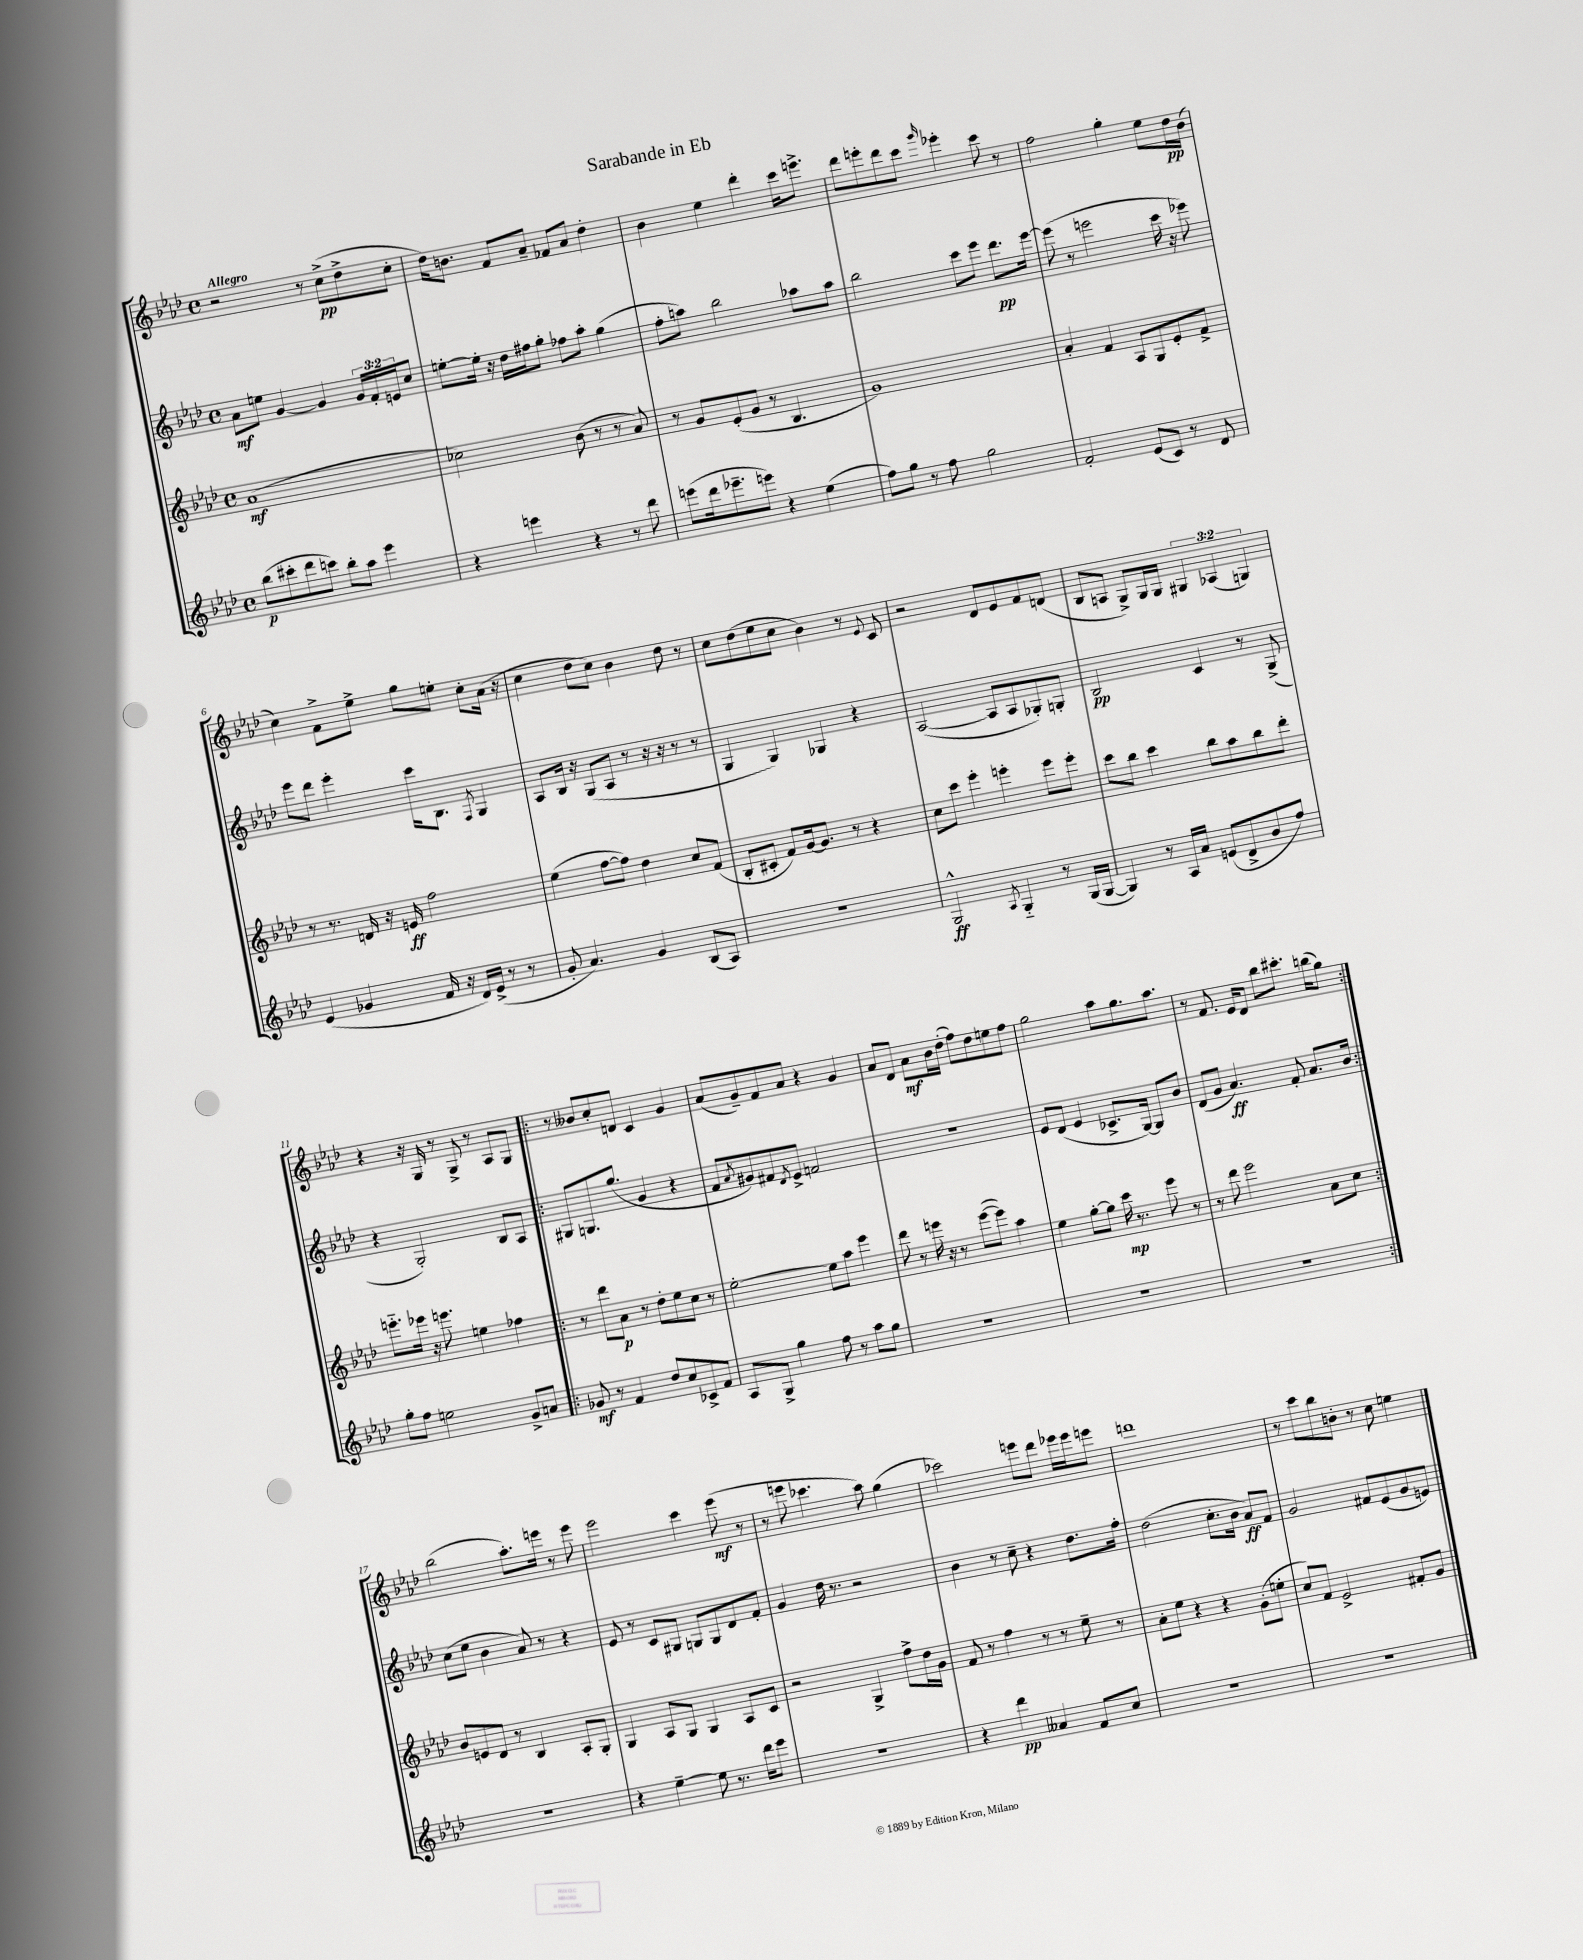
\header { title = "Sarabande in Eb" }
<<
\new StaffGroup <<
\new Staff = "s0" {
    \clef treble \key aes \major \defaultTimeSignature \time 4/4 \override Staff.TupletNumber.text = #tuplet-number::calc-fraction-text \tempo "Allegro"
    r2 r8 c''8->\pp( des''8-> c''8-. |
    des''16) b'8. f'8 aes'8-- fes'8 aes'8 des''4-. |
    bes'4 ees''4 des'''4-. c'''16 e'''8.-> |
    des'''8 e'''8-. des'''8 c'''8 \grace { g'''16 } ees'''4-. c'''8 r8 |
    f''2 g''4-. ees''8 des''16\pp bes'16( |
    c''4) f'8-> ees''8-> g''8 e''8-. c''8-. aes'16( r16 |
    c''4 des''8 c''8) bes'4 des''8 r8 |
    c''8 des''8( ees''8 c''8 bes'4) r8 \appoggiatura { ees'8 } c'8 |
    r2 des'8 ees'8 f'8 d'8( |
    bes8 a8 g8->) g16 g16 \tuplet 3/2 { gis4 aes4( g4) } |
    r4 r16 g16 r8 g8-> r8 aes8 g8 |
    \repeat volta 2 { r8 beses'8 c''8-. d'8 c'4 g'4 |
    aes'8( g'8--) f'8 aes'8 r4 g'4 |
    aes'8 des'8 aes'8\mf bes'16 des''16-.( f''8) des''8 e''8 f''8 |
    g''2 aes''8 g''8. aes''8. |
    r8 f'8. ees'16 des'8 bes''8 cis'''8.-. b''16( g''8) | }
    bes''2( aes''8.-.) e'''16 r8 e'''8 |
    ees'''2 c'''4 ees'''8\mf( r8 |
    r8 e'''8 ces'''4. aes''8) g''4( |
    ces'''2) e'''8 des'''8 ees'''16 ees'''16 e'''8 |
    d'''1 |
    r8 c'''8 bes''8 b'8-. r8 c''8 e''4 \bar "|." |
}
\new Staff = "s1" {
    \clef treble \key aes \major \defaultTimeSignature \time 4/4 \override Staff.TupletNumber.text = #tuplet-number::calc-fraction-text
    aes'8\mf e''8 g'4~ g'4 \tuplet 3/2 { g'16 f'16-. e'16 } c''8 |
    e''8~-. e''16-. r16 des''16 fis''16 g''8-. fes''8 aes''8-. g''4( |
    f''8-. a''8) bes''2 aes''8 aes''8 |
    bes''2 c'''8 ees'''8 des'''8.\pp ees'''16~ |
    ees'''8( r8 e'''2 c'''16 r16 ees'''8) |
    ees'''8 des'''8 ees'''4-. c'''16 bes8. \acciaccatura { f8 } g4 |
    aes8 bes16 r16 g8( aes8 r8 r16 r16 r8 r8 |
    g4 g4) ges4 r4 |
    aes2~( aes8 aes8 ges8-.) g8-. |
    bes2\pp c'4 r8 g8->( |
    r4 g2-.) bes8 aes8 |
    \repeat volta 2 { gis8 g8. g''8.( g'4 r4 |
    f'8 \acciaccatura { aes'8 } gis'8) fis'8 \acciaccatura { des'8 } ees'8-> f'2 |
    R1 |
    ees'8 des'8( ees'4 ces'8.-> g16~) g8 bes'8 |
    des'8( g'8 aes'4.\ff) f'8-. aes'8. bes'16 | }
    c''8( ees''8 bes'4 aes'8) r8 r4 |
    ees'8 r8 c'8 gis8 g8 g8 des'8 f'8-. |
    g'4 des''16 r8. r2 |
    bes'4 r8 c''8-- r4 des''8. f''16-. |
    des''2( c''8.-. bes'16 aes'8\ff) f'8 |
    g'2 fis'8 ees'8( g'8 e'8) \bar "|." |
}
\new Staff = "s2" {
    \clef treble \key aes \major \defaultTimeSignature \time 4/4
    aes'1\mf( |
    ces''2) bes'8( r8 r8 aes'8) |
    r8 g'8 ees'8-.( g'8 r8 bes4. |
    g'1) |
    aes'4-. f'4 aes8 g8 ees'8-. f'8-> |
    r8 r8. d'16 r16 e'16\ff f''2 |
    ees''4( f''8~ f''8) des''4 c''8 f'8( |
    bes8-. cis'8-. f'8) g'16~ g'8. r8 r4 |
    c''8 c'''8 ees'''4-. e'''4-. e'''8 e'''8-. |
    c'''8 bes''8 c'''4 bes''8 aes''8 bes''8 des'''8-. |
    e'''8.-_ ees'''16 r16 e'''8. e''4 fes''4 |
    \repeat volta 2 { r8 des'''8 aes'8\p r8 des''8-. ees''8 c''8 r8 |
    ees''2~-. ees''8 aes''8 ees'''4 |
    des'''8 r8 e'''16 r16 r8 e'''8~( e'''8) aes''4 |
    ees''4 g''8~-. g''8 c'''16\mp r8. ees'''8 r8 |
    r8 des'''8 ees'''2 aes'8 c''8 | }
    bes'8 e'8 des'8 r8 bes4 aes8-. g8-. |
    g4 aes8 g8 g4 aes8 c'8 |
    r2 g4-> f''8-> des''16 g'16 |
    f'8 r8 f''4 r8 r8 ees''8-- r8 |
    aes'8-. ees''8 r4 r4 g'8-.( e''8-. |
    c''8) f'8 ees'2-> fis'8-. g'8 \bar "|." |
}
\new Staff = "s3" {
    \clef treble \key aes \major \defaultTimeSignature \time 4/4
    bes''8\p( cis'''8-. des'''8 c'''8) bes''8-. aes''8 ees'''4 |
    r4 e'''4 r4 r8 des'''8 |
    e'''8( des'''16 ees'''8.-- e'''8) r4 ees''4( |
    f''8) g''8 r8 f''8 g''2 |
    f'2-. ees'8( c'8) r8 des'8 |
    ees'4( ges'4 f'16 r16 des'16) ees'16->( r8 r8 |
    g'8-. aes'4.) g'4 bes8( aes8) |
    R1 |
    g2-^\ff \acciaccatura { aes8 } g4-_ r8 g16( g16~ |
    g4) r8 aes16 aes'16 e'8( des'8-> bes'8 f''8) |
    g''8-. f''8 e''2 g'8-> a'8 |
    \repeat volta 2 { ges'8\mf r8 f'4 des''8 c''8 ces'8-> f'8 |
    aes8 g8-> g''4 f''8 r8 aes''8 g''8 |
    R1 |
    R1 |
    R1 | }
    R1 |
    r4 ees''4~-- ees''8 r8. des'''16 ees'''8 |
    R1 |
    r4 des'''4\pp aeses'4 f'8 c''8 |
    R1 |
    R1 \bar "|." |
}
>>
>>
